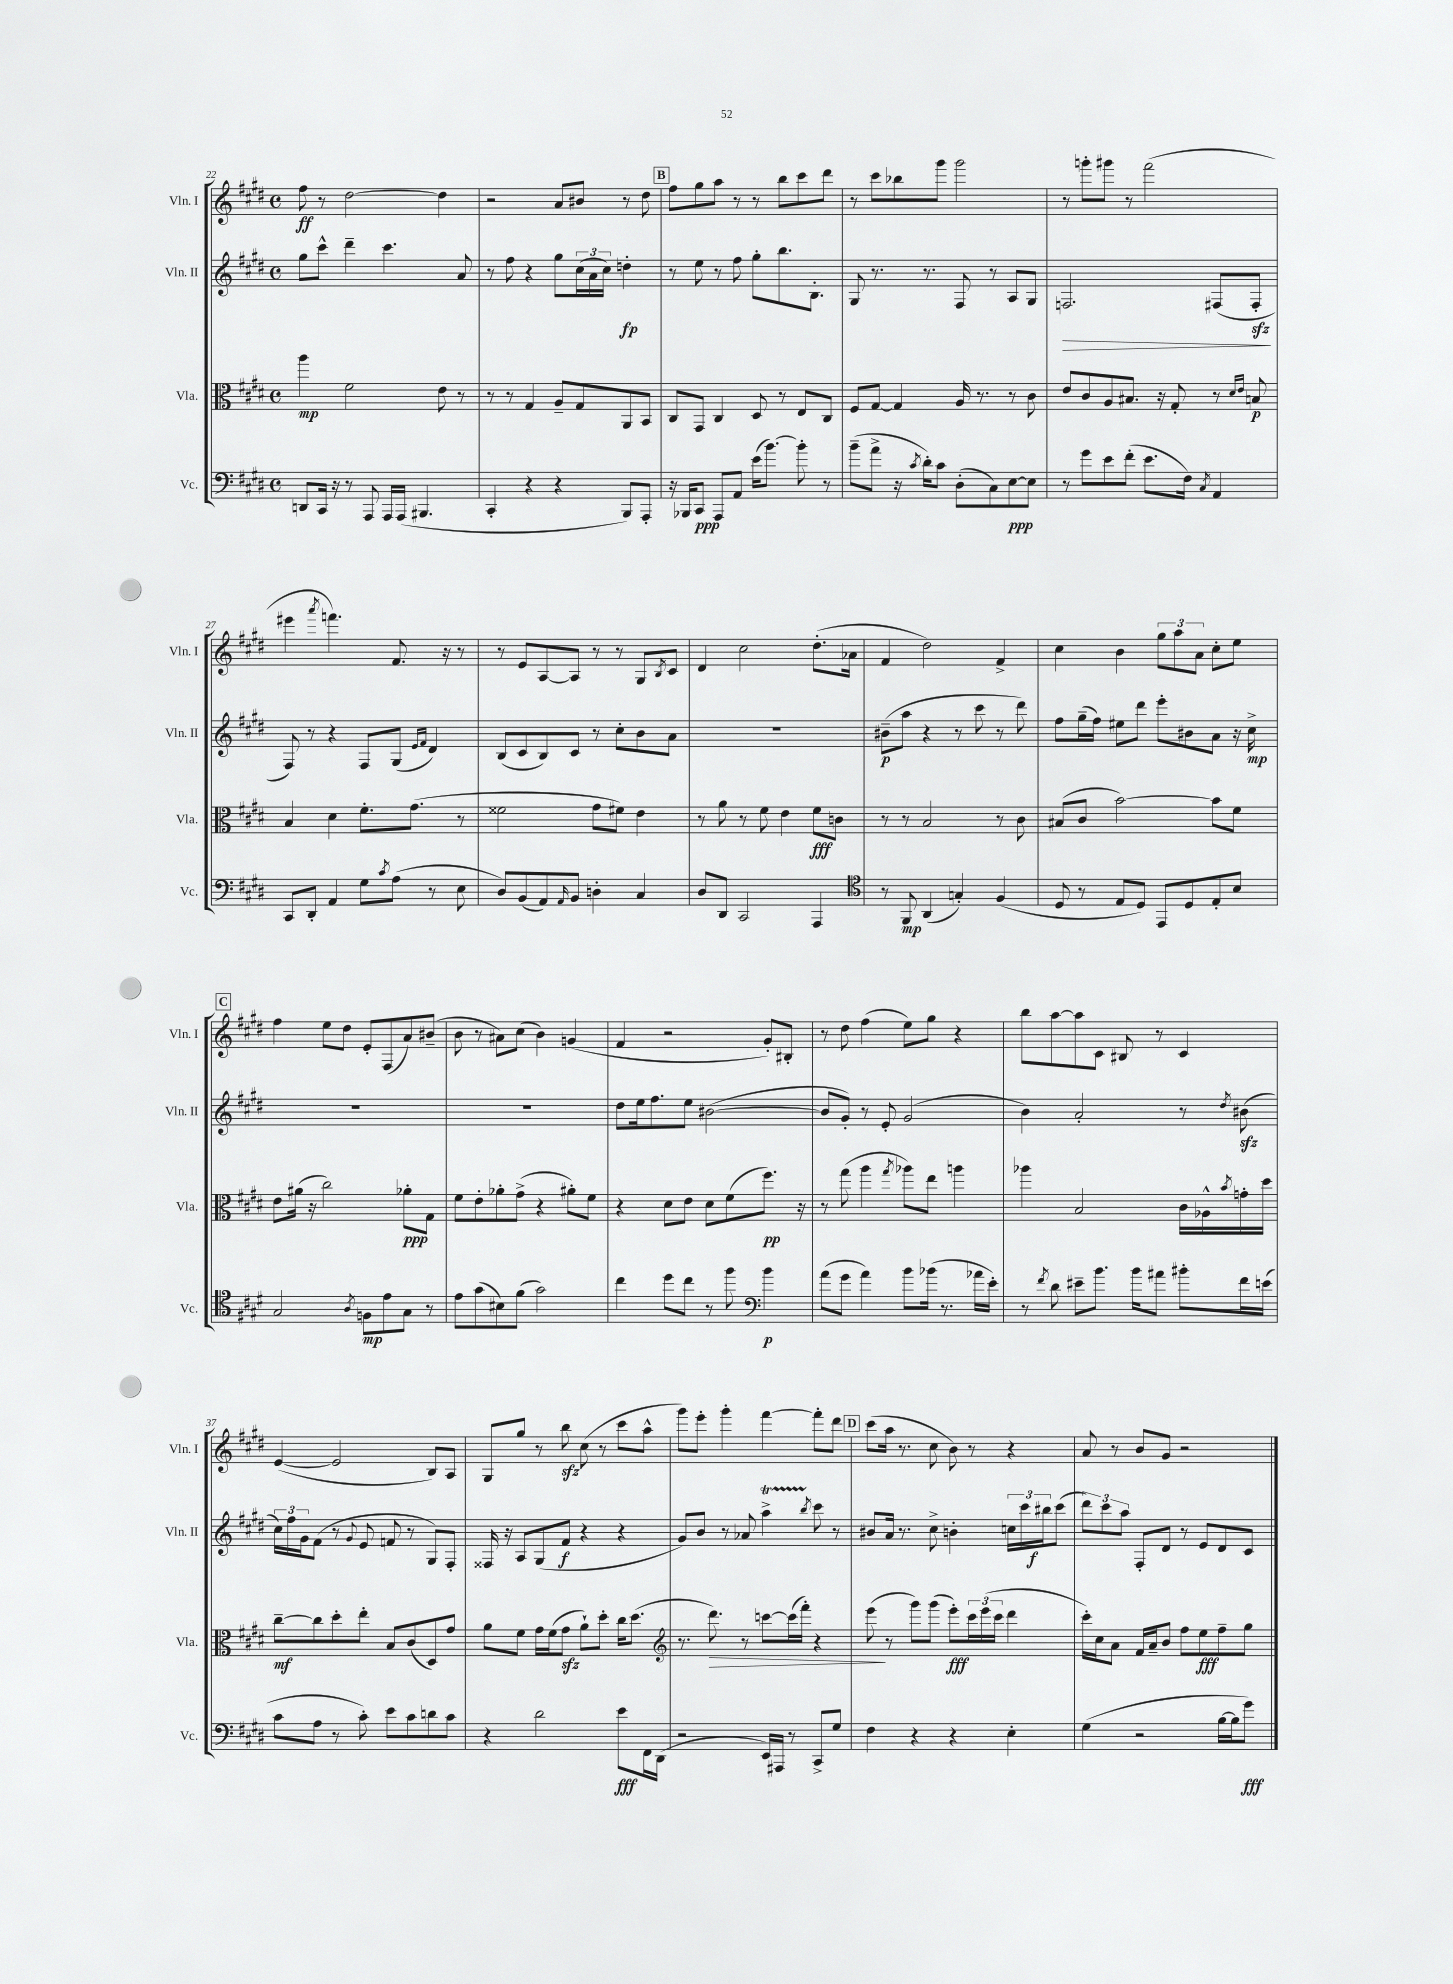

**kern	**dynam	**kern	**dynam	**kern	**dynam	**kern	**dynam
*part4	*part4	*part3	*part3	*part2	*part2	*part1	*part1
*staff4	*staff4	*staff3	*staff3	*staff2	*staff2	*staff1	*staff1
*I"Vc.	*	*I"Vla.	*	*I"Vln. II	*	*I"Vln. I	*
*I'Vc.	*	*I'Vla.	*	*I'Vln. II	*	*I'Vln. I	*
*clefF4	*	*clefC3	*	*clefG2	*	*clefG2	*
*k[f#c#g#d#]	*	*k[f#c#g#d#]	*	*k[f#c#g#d#]	*	*k[f#c#g#d#]	*
*M4/4	*	*M4/4	*	*M4/4	*	*M4/4	*
*met(c)	*	*met(c)	*	*met(c)	*	*met(c)	*
=22	=22	=22	=22	=22	=22	=22	=22
8DDn/L	.	4aa\	mp	8gg#\L	.	8ff#\	ff
16CC#/Jk	.	.	.	8ccc#^^\J	.	8r	.
16r	.	.	.	.	.	.	.
8r	.	2f#\	.	4ddd#~\	.	[2dd#\	.
8AAA/	.	.	.	.	.	.	.
16AAA/LL	.	.	.	4.ccc#\	.	.	.
(16AAA/JJ	.	.	.	.	.	.	.
4.BBB#X/	.	.	.	.	.	.	.
.	.	8e\	.	.	.	4dd#\]	.
.	.	8r	.	8a/	.	.	.
=23	=23	=23	=23	=23	=23	=23	=23
4CC#'/	.	8r	.	8r	.	2r	.
.	.	8r	.	8ff#\	.	.	.
4r	.	4G#/	.	4r	.	.	.
4r	.	8A~/L	.	8gg#\L	.	8a/L	.
.	.	8G#/	.	(24cc#\L	.	8b#X/J	.
.	.	.	.	24a\	.	.	.
.	.	.	.	24cc#\JJ)	.	.	.
8BBB/L)	.	8AA/	.	4ddn'\	fp	8r	.
8AAA'/J	.	8BB/J	.	.	.	8dd#\	.
!!LO:REH:place=s1:t=B
=24	=24	=24	=24	=24	=24	=24	=24
16r	.	8C#/L	.	8r	.	8ff#\L	.
16BBB-X/KL	.	.	.	.	.	.	.
8CC#/J	ppp	8GG#/J	.	8ee\	.	8gg#\	.
8AAA/L	.	4C#/	.	8r	.	8aa\J	.
8AA/J	.	.	.	8ff#\	.	8r	.
(16e\KL	.	8D#/	.	8gg#'\L	.	8r	.
[8.b\J)	.	.	.	.	.	.	.
.	.	8r	.	8.bb\	.	8bb\L	.
8b'\]	.	8E/L	.	.	.	8ccc#\	.
.	.	.	.	8.B'\J	.	.	.
8r	.	8C#/J	.	.	.	8ddd#\J	.
=25	=25	=25	=25	=25	=25	=25	=25
(8b~\L	.	8F#/L	.	8G#/	.	8r	.
8a^\J	.	[8G#/J	.	8.r	.	8ccc#\L	.
16r	.	4G#/]	.	.	.	8bb-X\	.
8qc#/	.	.	.	.	.	.	.
16d#'\KL)	.	.	.	8.r	.	.	.
8c#\J	.	.	.	.	.	8ggg#\J	.
(8D#'\L	.	16A/	.	8F#/	.	2ggg#\	.
.	.	8.r	.	.	.	.	.
8C#\)	.	.	.	8r	.	.	.
[8E\	ppp	8r	.	8A/L	.	.	.
8E\J]	.	8c#\	.	8G#/J	.	.	.
=26	=26	=26	=26	=26	=26	=26	=26
!	!	!	!	!	!LO:HP:b	!	!
8r	.	8e/L	.	2.Fn/	>	8r	.
8g#\L	.	8c#/	.	.	.	8gggn'\L	.
8e\	.	8A/	.	.	.	8ggg#X\J	.
(8f#'\J	.	8.B#X/J	.	.	.	8r	.
8.e\L	.	.	.	.	.	(2fff#\	.
.	.	16r	.	.	.	.	.
.	.	8G#'/	.	.	.	.	.
16F#\Jk)	.	.	.	.	.	.	.
8qC#/	.	.	.	.	.	.	.
4AA/	.	8r	.	(8F#X/L	.	.	.
.	.	16qqd#/LL	.	.	.	.	.
.	.	16qqe/JJ	.	.	.	.	.
.	.	8Bn/	p	8F#zz'/J	.	.	.
.	.	.	.	.	]	.	.
!!LO:LB:g=z
=27	=27	=27	=27	=27	=27	=27	=27
8CC#/L	.	4B/	.	8F#/)	.	4eee#X\	.
8DD#'/J	.	.	.	8r	.	.	.
.	.	.	.	.	.	8qaaa/	.
4AA/	.	4d#\	.	4r	.	4.fffn\)	.
8G#\L	.	8.f#'\L	.	8F#/L	.	.	.
8qc#/	.	.	.	.	.	.	.
(8A\J	.	.	.	(8G#/J	.	8.f#/	.
.	.	(8.g#\J	.	.	.	.	.
.	.	.	.	16qqe/LL	.	.	.
.	.	.	.	16qqf#/JJ	.	.	.
8r	.	.	.	4d#/)	.	.	.
.	.	.	.	.	.	16r	.
8E\	.	8r	.	.	.	8r	.
=28	=28	=28	=28	=28	=28	=28	=28
8D#/L)	.	2f##X\	.	(8B/L	.	8r	.
(8BB/	.	.	.	8c#/	.	8e/L	.
8AA/)	.	.	.	8B/)	.	[8A/	.
16qqAA/	.	.	.	.	.	.	.
8BB/J	.	.	.	8c#/J	.	8A/J]	.
4Dn'\	.	8g#\L	.	8r	.	8r	.
.	.	8f#X\J)	.	8cc#'\L	.	8r	.
4C#/	.	4e\	.	8b\	.	8G#/L	.
.	.	.	.	.	.	8qB/	.
.	.	.	.	8a\J	.	8c#/J	.
=29	=29	=29	=29	=29	=29	=29	=29
8D#/L	.	8r	.	1r	.	4d#/	.
8DD#/J	.	8a\	.	.	.	.	.
2CC#/	.	8r	.	.	.	2cc#\	.
.	.	8f#\	.	.	.	.	.
.	.	4e\	.	.	.	.	.
4AAA/	.	8f#\L	fff	.	.	(8.dd#'\L	.
.	.	8cn\J	.	.	.	.	.
.	.	.	.	.	.	16a-X\Jk	.
=30	=30	=30	=30	=30	=30	=30	=30
*clefC4	*	*	*	*	*	*	*
8r	.	8r	.	(8b#X~\L	p	4f#/	.
8FF#/	mp	8r	.	8aa\J	.	.	.
(4AA/	.	2B/	.	4r	.	2dd#\)	.
4Gn'/)	.	.	.	8r	.	.	.
.	.	.	.	8ccc#\	.	.	.
(4F#/	.	8r	.	8r	.	4f#^/	.
.	.	8c#\	.	8ddd#\)	.	.	.
=31	=31	=31	=31	=31	=31	=31	=31
8D#/	.	(8B#X/L	.	8ff#\L	.	4cc#\	.
8r	.	8c#/J	.	(16gg#~\L	.	.	.
.	.	.	.	16ff#\JJ)	.	.	.
8E/L	.	[2b\)	.	8ee#X\L	.	4b\	.
8D#/J)	.	.	.	8ddd#\J	.	.	.
8EE/L	.	.	.	8eee'\L	.	12gg#\L	.
.	.	.	.	.	.	12aa\	.
8D#/	.	.	.	8b#X\	.	.	.
.	.	.	.	.	.	12a\J	.
8E'/	.	8b\L]	.	8a\J	.	8cc#'\L	.
8B/J	.	8f#\J	.	16r	.	8ee\J	.
.	.	.	.	16cc#^\	mp	.	.
!!LO:LB:g=z
!!LO:REH:place=s1:t=C
=32	=32	=32	=32	=32	=32	=32	=32
2G#/	.	8e\L	.	1r	.	4ff#\	.
.	.	(16a#X\Jk	.	.	.	.	.
.	.	16r	.	.	.	.	.
.	.	2cc#\)	.	.	.	8ee\L	.
.	.	.	.	.	.	8dd#\J	.
8qA/	.	.	.	.	.	.	.
8Fn\L	mp	.	.	.	.	8e'/L	.
8e\	.	.	.	.	.	(8F#/	.
8G#\J	.	8a-X'\L	ppp	.	.	8a/)	.
8r	.	8G#\J	.	.	.	(8b#X~/J	.
=33	=33	=33	=33	=33	=33	=33	=33
8e\L	.	8f#\L	.	1r	.	8b\	.
(8g#\	.	8e'\	.	.	.	8r	.
8B#X\)	.	8a-X'\	.	.	.	8a#X\L)	.
(8f#\J	.	(8g#^\J	.	.	.	(8cc#\J	.
2g#\)	.	4r	.	.	.	4b\)	.
.	.	8a#X'\L)	.	.	.	(4gn/	.
.	.	8f#\J	.	.	.	.	.
=34	=34	=34	=34	=34	=34	=34	=34
4cc#\	.	4r	.	8dd#\L	.	4f#/	.
.	.	.	.	16ee\k	.	.	.
.	.	.	.	8.ff#\	.	.	.
8dd#\L	.	8d#\L	.	.	.	2r	.
8cc#\J	.	8e\J	.	8ee\J	.	.	.
8r	.	8d#\L	.	([2b#X\	.	.	.
8ff#\	.	(8f#\	.	.	.	.	.
*clefF4	*	*	*	*	*	*	*
4b\	p	8.ff#\J)	pp	.	.	8g#'/L)	.
.	.	.	.	.	.	8B#X'/J	.
.	.	16r	.	.	.	.	.
=35	=35	=35	=35	=35	=35	=35	=35
(8a\L	.	8r	.	8b#/L]	.	8r	.
8g#\J	.	(8gg#\	.	8g#'/J)	.	8dd#\	.
4a\)	.	4aa\	.	8r	.	(4ff#\	.
.	.	.	.	8e'/	.	.	.
.	.	8qgg#/	.	.	.	.	.
8b\L	.	8aa-X\L)	.	(2g#/	.	8ee\L)	.
(16b-X\Jk	.	8ee\J	.	.	.	8gg#\J	.
8.r	.	.	.	.	.	.	.
.	.	4aan\	.	.	.	4r	.
16a-X\LL	.	.	.	.	.	.	.
16e'\JJ)	.	.	.	.	.	.	.
=36	=36	=36	=36	=36	=36	=36	=36
8r	.	4aa-X\	.	4b\)	.	8bb\L	.
8qf#/	.	.	.	.	.	.	.
8d#\	.	.	.	.	.	[8aa\	.
8e#X~\L	.	2B/	.	2a'/	.	8aa\]	.
8.b\J	.	.	.	.	.	8c#\J	.
.	.	.	.	.	.	8B#X/	.
16b\KL	.	.	.	.	.	.	.
8a#X\J	.	.	.	.	.	8r	.
8b#X'\L	.	16c#\LL	.	8r	.	4c#/	.
.	.	16A-X^^\	.	.	.	.	.
.	.	8qb/	.	8qdd#/	.	.	.
16f#\L	.	16gn'\	.	(8b#Xzz\	.	.	.
(16en\JJ	.	16dd#\JJ	.	.	.	.	.
!!LO:LB:g=z
=37	=37	=37	=37	=37	=37	=37	=37
8c#\L	.	[8cc#~\L	mf	24cc#\LL)	.	([4e/	.
.	.	.	.	24ff#\	.	.	.
.	.	.	.	24g#\J	.	.	.
8A\J	.	8cc#\]	.	(8f#\J	.	.	.
8r	.	8dd#'\	.	8r	.	2e/]	.
.	.	.	.	8qqg#/	.	.	.
8c#'\)	.	8ee'\J	.	8e/	.	.	.
8e\L	.	8B/L	.	8fn/	.	.	.
8c#\	.	(8c#/	.	8r	.	.	.
8dn\	.	8D#/)	.	8G#/L)	.	8B/L)	.
8c#\J	.	8g#/J	.	8F#'/J	.	8A/J	.
=38	=38	=38	=38	=38	=38	=38	=38
4r	.	8a\L	.	16F##X/	.	8G#/L	.
.	.	.	.	16r	.	.	.
.	.	8f#\J	.	8A/L	.	8gg#/J	.
2d#\	.	16g#\LL	.	(8G#/	.	8r	.
.	.	(16f#\J	.	.	.	.	.
.	.	8g#zz\J	.	8f#/J	f	8bbzz\	.
.	.	8a`\L)	.	4r	.	(8cc#\	.
.	.	8dd#'\J	.	.	.	8r	.
8e\L	fff	16cc#\KL	.	4r	.	8ccc#\L	.
.	.	(8.dd#\J	.	.	.	.	.
16FF#\L	.	.	.	.	.	8aa^^\J	.
(16DD#\JJ	.	.	.	.	.	.	.
=39	=39	=39	=39	=39	=39	=39	=39
*	*	*clefG2	*	*	*	*	*
2r	.	8.r	.	8g#/L)	.	8ggg#\L)	.
.	.	.	.	8b/J	.	8eee'\J	.
!	!	!	!LO:HP:b	!	!	!	!
.	.	8.ddd#\)	>	.	.	.	.
.	.	.	.	8r	.	4ggg#'\	.
.	.	8r	.	8a-X/	.	.	.
16EE/LL)	.	[8cccn\L	.	4aaT^\	.	[4fff#\	.
16AAA#X/JJ	.	.	.	.	.	.	.
8r	.	(16ccc\L]	.	.	.	.	.
.	.	16fff#'\JJ)	.	.	.	.	.
.	.	.	.	8qbb/	.	.	.
8CC#^/L	.	4r	.	8ccc#\	.	8fff#'\L]	.
8G#/J	.	.	.	8r	.	8ddd#\J	.
!!LO:REH:place=s1:t=D
=40	=40	=40	=40	=40	=40	=40	=40
4F#\	.	(8eee\	.	8b#X/L	.	(8ccc#\L	.
.	.	8r	]	16a/Jk	.	16aa\Jk	.
.	.	.	.	8.r	.	8.r	.
4r	.	8ggg#\L)	.	.	.	.	.
.	.	(8ggg#\J	.	8cc#^\	.	8cc#\	.
4r	.	8eee'\L)	fff	4bn'\	.	8b\)	.
.	.	24ccc#\L	.	.	.	8r	.
.	.	(24eee\	.	.	.	.	.
.	.	24ccc#\JJ	.	.	.	.	.
4E'\	.	4ddd#\	.	24ccn\LL	.	4r	.
.	.	.	.	24ccc#\	.	.	.
.	.	.	.	24bb#X\J	f	.	.
.	.	.	.	(8ccc#\J	.	.	.
=41	=41	=41	=41	=41	=41	=41	=41
(4G#\	.	16ccc#'\LL)	.	12ddd#\L)	.	8a/	.
.	.	16cc#\J	.	.	.	.	.
.	.	.	.	12ccc#\	.	.	.
.	.	8a\J	.	.	.	8r	.
.	.	.	.	12aa\J	.	.	.
2r	.	16f#/LL	.	8F#'/L	.	8b/L	.
.	.	16a~/J	.	.	.	.	.
.	.	8b/J	.	8d#/J	.	8g#/J	.
.	.	8ff#\L	.	8r	.	2r	.
.	.	8ee\	fff	8e/L	.	.	.
[16B\LL	.	8ff#~\	.	8d#/	.	.	.
16B\J]	.	.	.	.	.	.	.
8g#\J)	fff	8gg#\J	.	8c#/J	.	.	.
==	==	==	==	==	==	==	==
*-	*-	*-	*-	*-	*-	*-	*-
